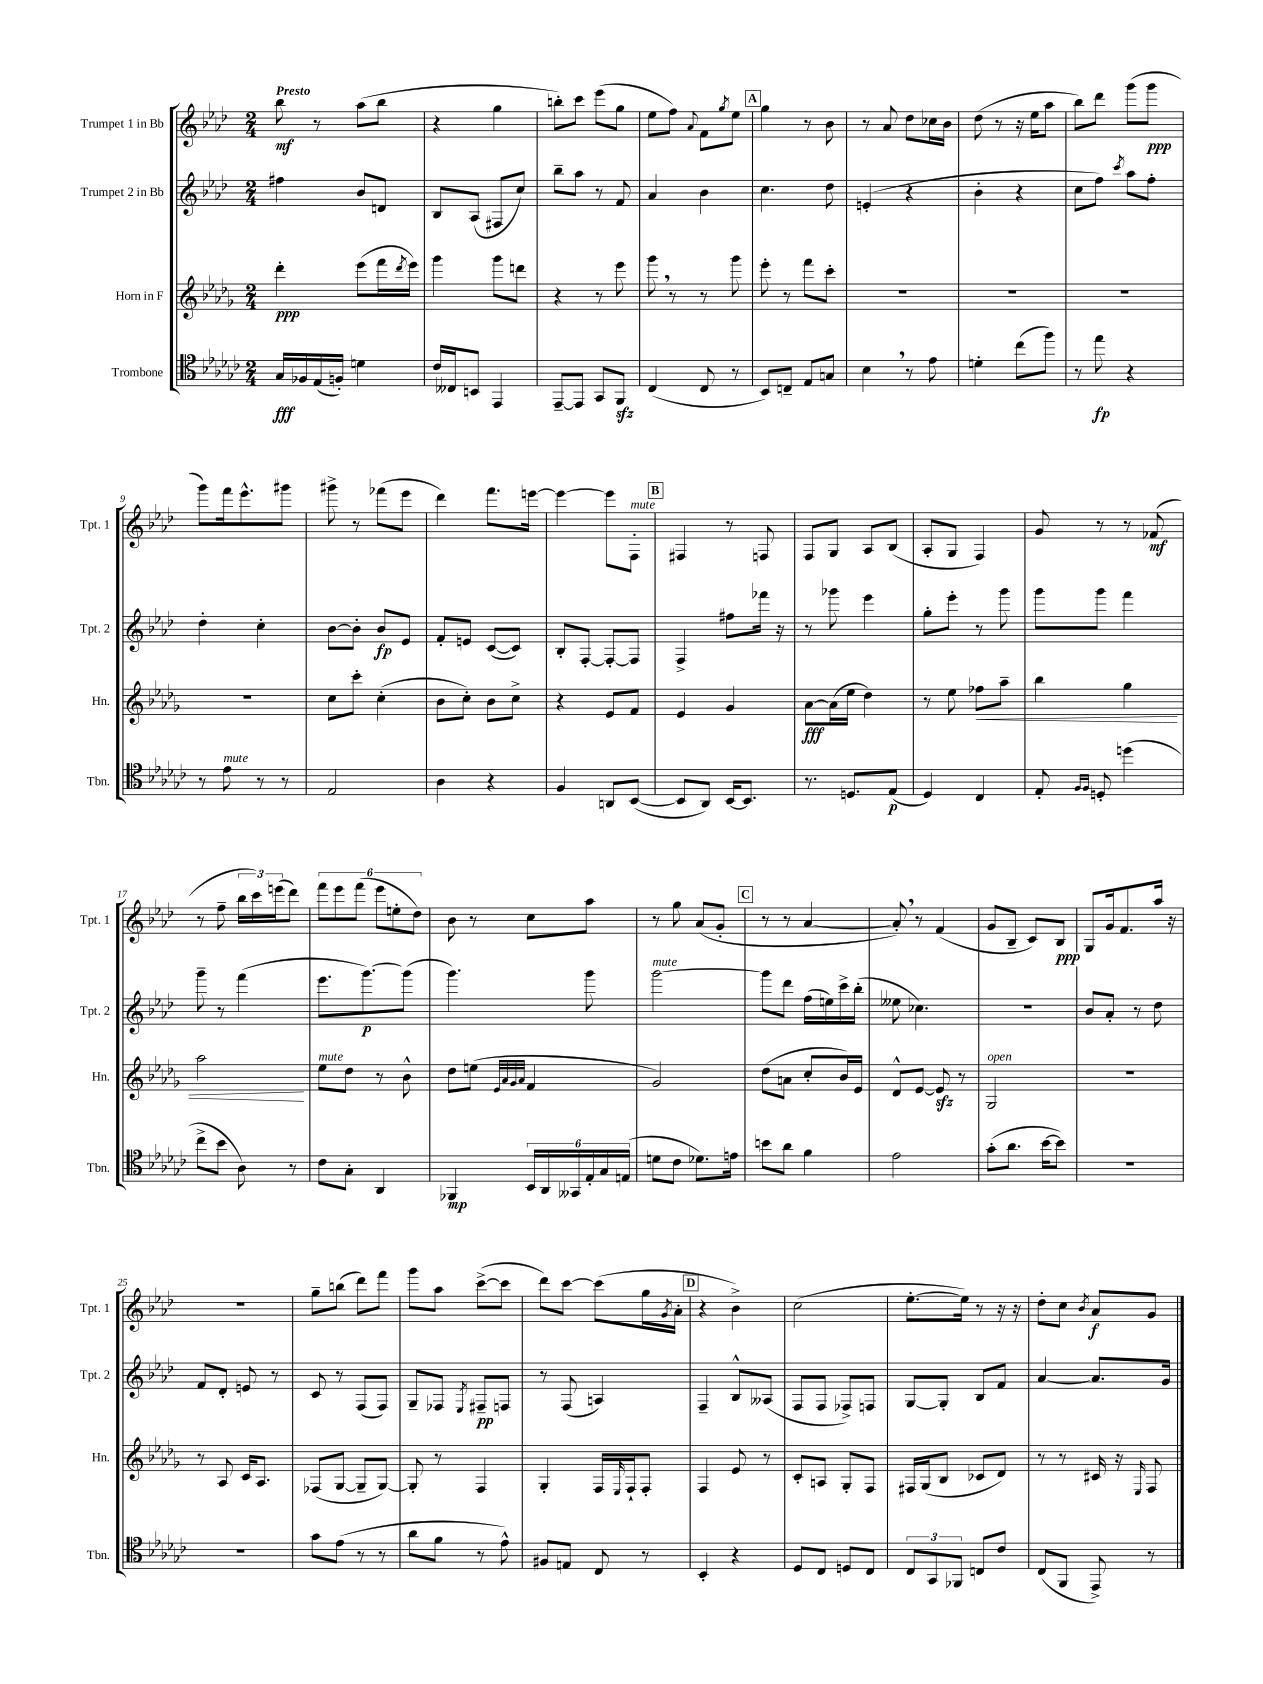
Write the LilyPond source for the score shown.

<<
\new StaffGroup <<
\new Staff = "s0" \with { instrumentName = "Trumpet 1 in Bb" shortInstrumentName = "Tpt. 1" } {
    \clef treble \key aes \major \numericTimeSignature \time 2/4 \tempo "Presto"
    bes''8\mf r8 aes''8( bes''8 |
    r4 g''4 |
    b''8-.) c'''8 ees'''8( g''8 |
    ees''8 f''8) \appoggiatura { aes'8 } f'8 \acciaccatura { g''8 } ees''8 |
    \mark \markup { \box "A" } g''4 r8 bes'8 |
    r8 aes'8 des''8 ces''16 bes'16 |
    des''8( r8 r16 ees''16 aes''8 |
    bes''8) des'''8 g'''8( g'''8\ppp |
    g'''8) f'''16 ees'''8.-^ gis'''8 |
    gis'''8-> r8 fes'''8( ees'''8 |
    des'''4) f'''8. e'''16~ |
    e'''4~ e'''8 f8-.^\markup { \italic "mute" } |
    \mark \markup { \box "B" } fis4 r8 f8 |
    f8 g8 aes8 bes8( |
    aes8-. g8 f4) |
    g'8 r8 r8 fes'8\mf( |
    r8 f''8-- \tuplet 3/2 { bes''16 c'''16) e'''16( } des'''8) |
    \tuplet 6/4 { f'''8 ees'''8 f'''8( ees'''8 e''8-. des''8) } |
    bes'8 r8 c''8 aes''8 |
    r8 g''8 aes'8( g'8-. |
    \mark \markup { \box "C" } r8 r8 aes'4~ |
    aes'8-.) \breathe r8 f'4( |
    g'8 bes8-- c'8) bes8\ppp |
    g8 g'16 f'8. aes''16 r16 |
    r2 |
    g''8-- b''8( des'''8) f'''8 |
    g'''8 aes''8 c'''8~->( c'''8 |
    des'''8) c'''8~ c'''8( g''16 \acciaccatura { g'8 } aes'16-. |
    \mark \markup { \box "D" } r4 bes'4->) |
    c''2( |
    ees''8.~-. ees''16) r8 r16 r16 |
    des''8-. c''8 \acciaccatura { bes'8 } aes'8\f g'8 \bar "|." |
}
\new Staff = "s1" \with { instrumentName = "Trumpet 2 in Bb" shortInstrumentName = "Tpt. 2" } {
    \clef treble \key aes \major \numericTimeSignature \time 2/4
    fis''4 bes'8 d'8 |
    bes8 aes8( fis8 c''8) |
    bes''8-- aes''8 r8 f'8 |
    aes'4 bes'4 |
    \mark \markup { \box "A" } c''4. des''8 |
    e'4-.( r4 |
    bes'4-. r4 |
    c''8 f''8) \acciaccatura { c'''8 } aes''8 f''8-. |
    des''4-. c''4-. |
    bes'8~ bes'8-. bes'8\fp ees'8 |
    f'8-. e'8 c'8~( c'8) |
    bes8-. f8~-. f8~-. f8 |
    \mark \markup { \box "B" } f4-> fis''8 fes'''16 r16 |
    r8 ges'''8 ees'''4 |
    g''8-. ees'''8-. r8 g'''8 |
    g'''8 g'''8 f'''4 |
    g'''8-- r8 f'''4( |
    ees'''8. g'''8.~\p) g'''8( |
    g'''4.) g'''8 |
    g'''2~^\markup { \italic "mute" } |
    \mark \markup { \box "C" } g'''8 des'''8 f''16( e''16) c'''16-> bes''16-.( |
    eeses''8 ces''4.) |
    r2 |
    bes'8 aes'8-. r8 des''8 |
    f'8 des'8-. e'8 r8 |
    c'8 r8 f8( f8) |
    g8-- fes8 \acciaccatura { ees8 } fis8--\pp f8 |
    r8 f8( a4) |
    \mark \markup { \box "D" } f4-- bes8-^ aeses8( |
    f8 f8 fes8->) f8 |
    g8~ g8-. bes8 f'8 |
    aes'4~ aes'8. g'16 \bar "|." |
}
\new Staff = "s2" \with { instrumentName = "Horn in F" shortInstrumentName = "Hn." } {
    \clef treble \key des \major \numericTimeSignature \time 2/4
    des'''4-.\ppp ees'''8( f'''16 \acciaccatura { des'''8 } ees'''16) |
    ges'''4 ges'''8 d'''8 |
    r4 r8 ees'''8 |
    ges'''8 \breathe r8 r8 ges'''8 |
    \mark \markup { \box "A" } ees'''8-. r8 f'''8 c'''8-. |
    R2 |
    R2 |
    R2 |
    R2 |
    c''8 c'''8-. c''4-.( |
    bes'8 c''8-.) bes'8 c''8-> |
    r4 ees'8 f'8 |
    \mark \markup { \box "B" } ees'4 ges'4 |
    aes'8~\fff aes'16( ees''16 des''4) |
    r8 ees''8 fes''8\< aes''8-- |
    bes''4 ges''4 |
    aes''2\! |
    ees''8^\markup { \italic "mute" } des''8 r8 bes'8-^ |
    des''8 e''8( \grace { ees'32 aes'32 ges'32 aes'32 } f'4 |
    ges'2) |
    \mark \markup { \box "C" } des''8( a'8 c''8-. bes'16) ees'16 |
    des'8-^ ees'8~ ees'8\sfz r8 |
    ges2^\markup { \italic "open" } |
    R2 |
    r8 aes8 c'16 aes8. |
    fes8( ges8~ ges8-- ges8~) |
    ges8-. r8 f4 |
    ges4-. f16 \grace { ees16 } f16-! f8-. |
    \mark \markup { \box "D" } f4 ees'8 r8 |
    c'8-. a8 ges8-. f8 |
    fis16 ges16( bes8 ces'8 des'8) |
    r8 r8 cis'16 r16 \grace { ees16 } f8 \bar "|." |
}
\new Staff = "s3" \with { instrumentName = "Trombone" shortInstrumentName = "Tbn." } {
    \clef tenor \key ges \major \numericTimeSignature \time 2/4
    ges16\fff fes16 ees16( f16-.) d'4 |
    ces'16 ceses16 b,8 ees,4 |
    ees,8~-- ees,8 ges,8 f,8\sfz |
    ces4( ces8 r8 |
    \mark \markup { \box "A" } bes,8) c8-- ees8 g8 |
    bes4 \breathe r8 ees'8 |
    d'4-. ces''8( f''8) |
    r8 ees''8\fp r4 |
    r8 ees'8^\markup { \italic "mute" } r8 r8 |
    ees2 |
    aes4 r4 |
    f4 a,8 bes,8~( |
    \mark \markup { \box "B" } bes,8 aes,8) bes,16~ bes,8. |
    r8. d8. ees8\p( |
    des4) ces4 |
    ees8-. \grace { f16 f16 } d8-. d''4( |
    ces''8-> bes'8 aes8) r8 |
    ces'8 ges8-. aes,4 |
    fes,4\mp \tuplet 6/4 { bes,16 aes,16 geses,16 ees16-. ges16 e16( } |
    d'8 ces'8 des'8.) e'16 |
    \mark \markup { \box "C" } b'8 aes'8 f'4 |
    ees'2 |
    ges'8-.( aes'8. bes'16~ bes'8) |
    R2 |
    R2 |
    ges'8 ees'8( r8 r8 |
    aes'8 f'8 r8 ees'8-^) |
    fis8 e8 ces8 r8 |
    \mark \markup { \box "D" } bes,4-. r4 |
    des8 ces8 d8 ces8 |
    \tuplet 3/2 { ces8 ges,8 fes,8 } c8 ces'8 |
    ces8( f,8 ees,8->) r8 \bar "|." |
}
>>
>>
